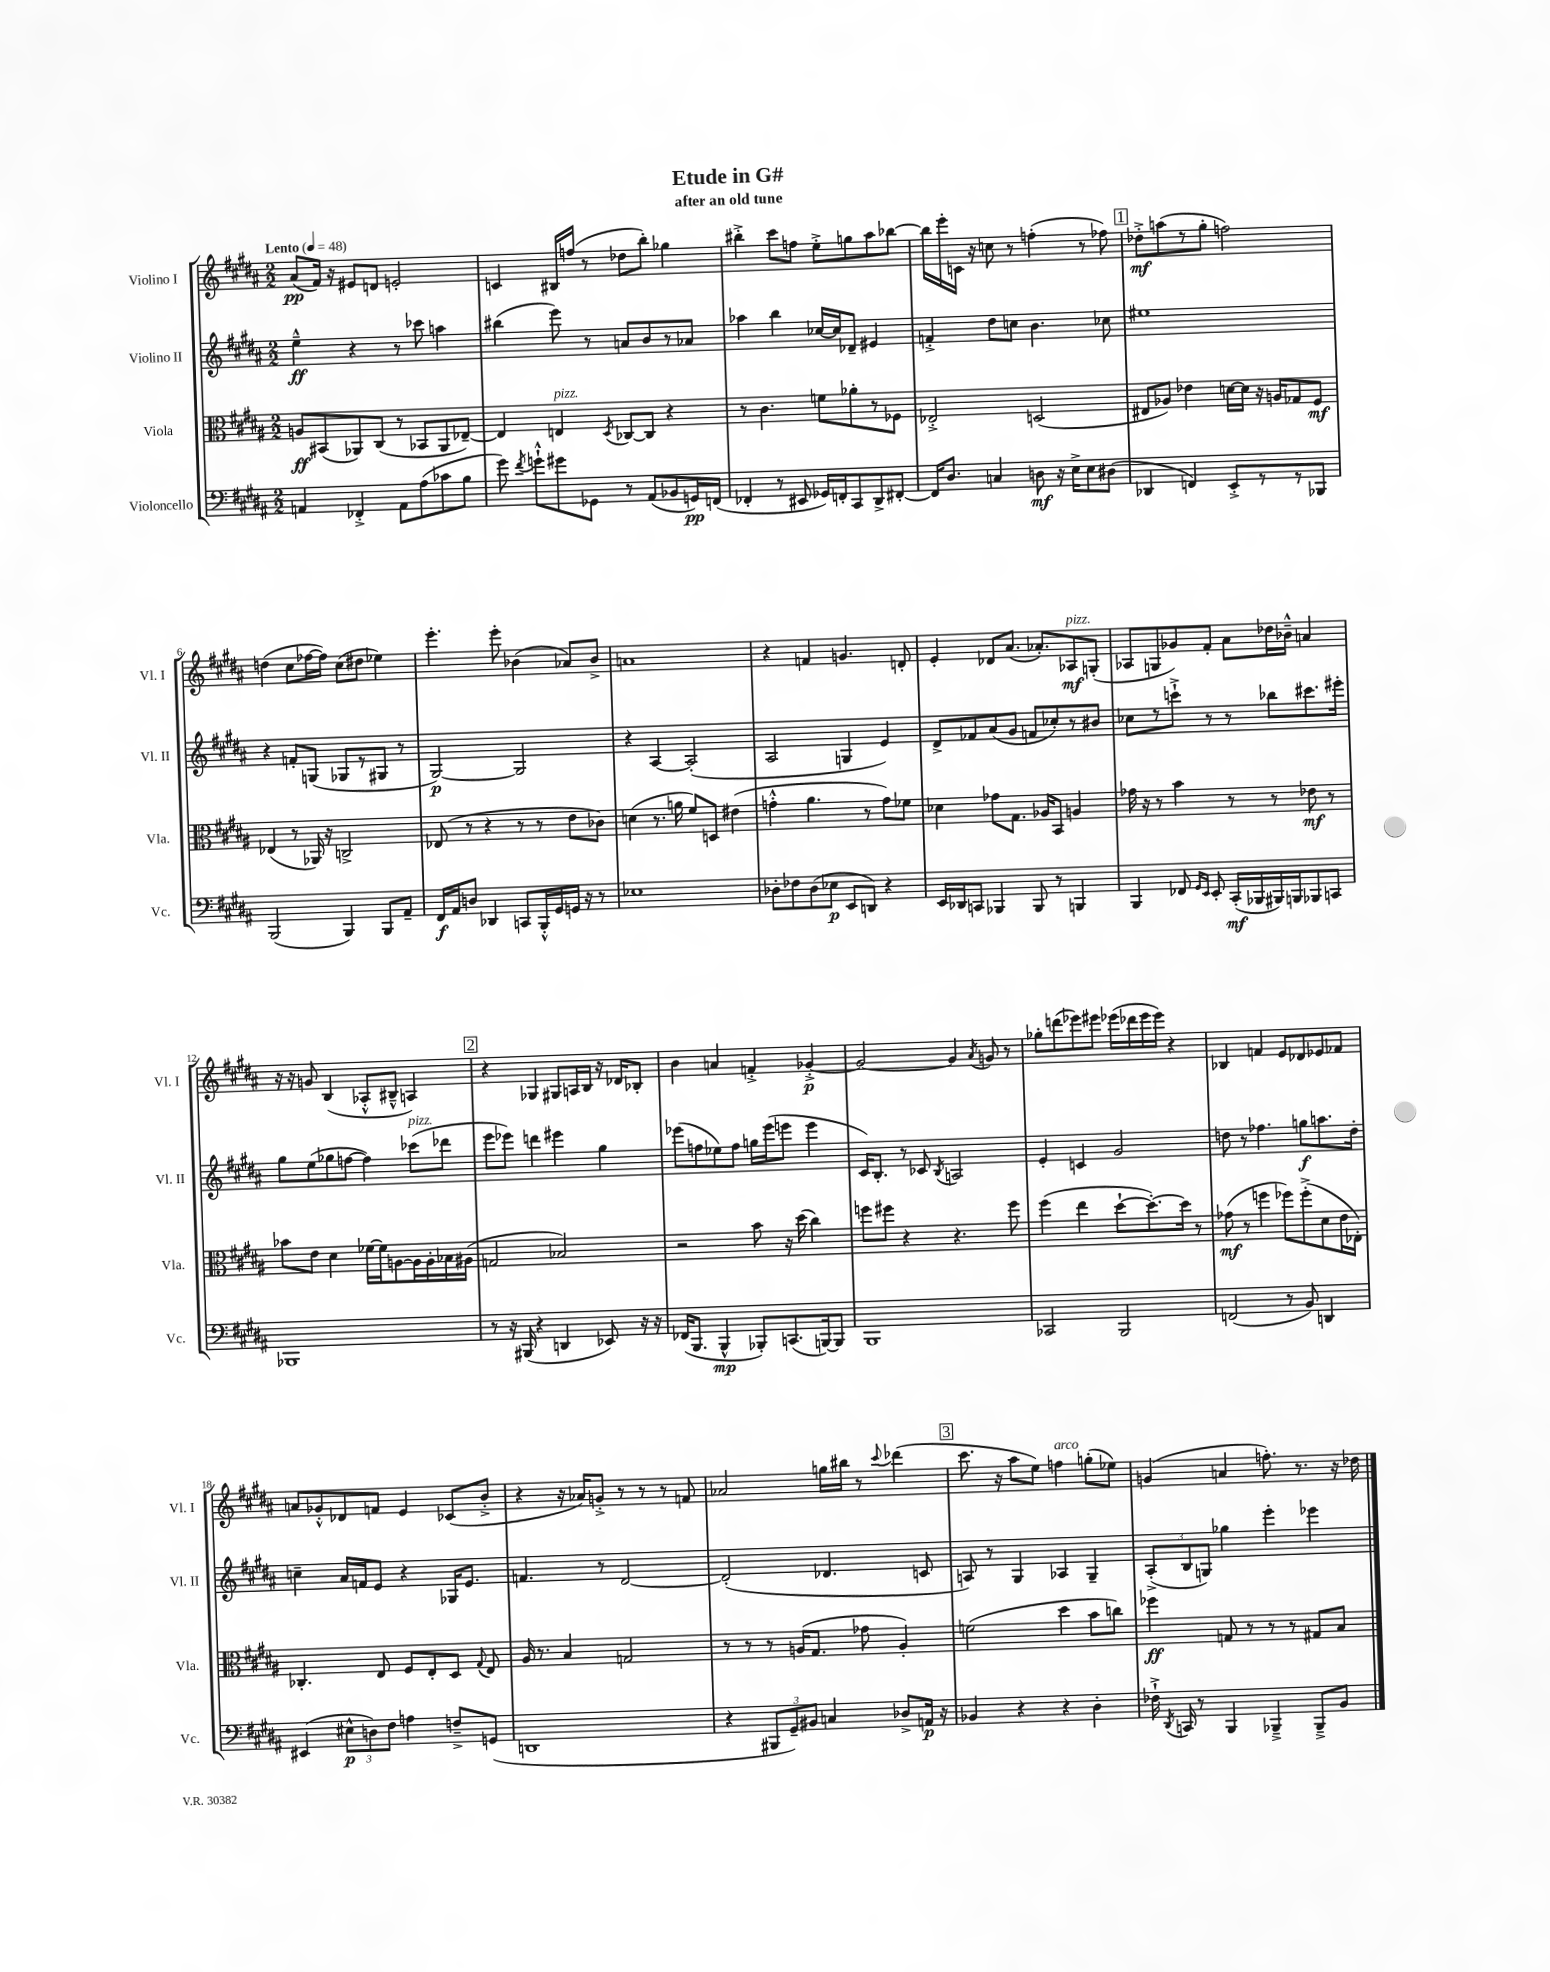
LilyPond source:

\header { title = "Etude in G#" subtitle = "after an old tune" }
<<
\new StaffGroup <<
\new Staff = "s0" \with { instrumentName = "Violino I" shortInstrumentName = "Vl. I" } {
    \clef treble \key b \major \numericTimeSignature \time 2/2 \tempo "Lento" 4 = 48
    \autoBeamOff ais'8[\pp( fis'16]) r16 eis'8[ d'8] e'2-. |
    c'4 bis16[ f''16]( r8 des''8[ b''8]-.) ges''4 |
    bis''4-.-> cis'''8[ f''8] e''8[-.-> g''8 ais''8 bes''8]~ |
    bes''16[ e'''16-. c'16] r16 c''8 r8 f''4-.( r8 fes''8) |
    \mark \markup { \box "1" } des''8[-.->\mf a''8( r8 gis''8]-. f''2) |
    d''4( cis''8[ fes''16~ fes''16]) cis''8[( dis''8] ees''4) |
    e'''4.-. e'''8-. bes'4( aes'8[) bes'8]-> |
    a'1 |
    r4 f'4 g'4. d'8-. |
    e'4-. des'8[ ais'8.]( aes'8.[-.) aes8\mf^\markup { \italic "pizz." } g8]-.( |
    aes8[ g8 ges'8) fis'8]-. ais'8[ des''16 bes'16]---^ a'4 |
    r16 r16 g'8 b4( aes8[-.-^ bis8]---^ a4) |
    \mark \markup { \box "2" } r4 ges4 gis8[ a16 b16] r16 des'16[ bes8]-. |
    b'4 a'4 f'4-.-> ges'4~-.->\p |
    ges'2~ ges'4 \acciaccatura { ais'8 } g'8 r8 |
    ges''8[-. d'''8( ees'''8) eis'''8] ees'''16[( des'''16 ees'''16 ees'''16]) r4 |
    bes4 f'4 e'8[ des'8 ees'8 fes'8] |
    a'8[ ges'8-.-^ des'8 f'8] e'4 ces'8[( b'8]-.-> |
    r4 r16 aes'16[) g'8]-.-> r8 r8 r8 f'8 |
    aes'2 g''16[ bis''16] r8 \appoggiatura { cis'''8 } des'''4( |
    \mark \markup { \box "3" } cis'''8. r16 ais''8[ e''8]) f''4^\markup { \italic "arco" } g''8[-.( ees''8]) |
    g'4( a'4 f''8.-.) r8. r16 des''16 \bar "|." |
}
\new Staff = "s1" \with { instrumentName = "Violino II" shortInstrumentName = "Vl. II" } {
    \clef treble \key b \major \numericTimeSignature \time 2/2
    \autoBeamOff e''4---^\ff r4 r8 ces'''8 a''4 |
    bis''4( e'''8) r8 a'8[ b'8 r8 aes'8] |
    aes''4 b''4 ces''16[~ ces''16 des'8]-- eis'4 |
    f'4-.-> dis''8[ c''8] b'4. ces''8 |
    \mark \markup { \box "1" } eis''1 |
    r4 f'8[-. g8]( ges8[ r8 gis8] r8 |
    gis2~\p) gis2 |
    r4 ais4~ ais2-.( |
    ais2 g4 e'4) |
    dis'8[-> fes'8 ais'8( gis'8] f'8[ ces''8-.) r8 bis'8] |
    ces''8[ r8 c'''8]-!-> r8 r8 bes''8[ cis'''8. eis'''16]-. |
    gis''8[ e''8( ges''8 f''8]~ f''4) ces'''8[^\markup { \italic "pizz." }( des'''8] |
    \mark \markup { \box "2" } e'''8[ ees'''8]) d'''4 eis'''4 gis''4 |
    ees'''8[( f''8 ees''8) f''8] g''16[ ees'''16( e'''8] e'''4 |
    cis'16[) b8.]-. r8 ces'8 \acciaccatura { b8 } a2 |
    e'4-. c'4 gis'2 |
    d''8 r8 fes''4. g''8[\f a''8. d''16]-. |
    c''4-- ais'16[ f'16 e'8] r4 ges16[ e'8.] |
    f'4. r8 dis'2~ |
    dis'2-.( des'4. c'8 |
    \mark \markup { \box "3" } a8) r8 gis4 aes4 gis4-- |
    \tuplet 3/2 { ais8[-.->( b8 g8]) } ges''4 e'''4-. ees'''4 \bar "|." |
}
\new Staff = "s2" \with { instrumentName = "Viola" shortInstrumentName = "Vla." } {
    \clef alto \key b \major \numericTimeSignature \time 2/2
    \autoBeamOff a8[\ff bis,8( aes,8) cis8]( r8 bes,8[ aes,8 ees8]~--) |
    ees4 e4^\markup { \italic "pizz." } \acciaccatura { dis8 } ces8[~ ces8] r4 |
    r8 cis'4. f'8[ aes'8-. r8 fes8] |
    ees2-.-> d2( |
    \mark \markup { \box "1" } eis8[ aes8]) ees'4 d'16[~ d'16] r16 a16[ ges8 fis8]\mf |
    ees4( r8 aes,16) r16 c2-> |
    ees8( r8 r4 r8 r8 e'8[ ces'8]) |
    d'4( r8. a'16 fis'8[) d8] eis'4( |
    g'4-.-^ ais'4. r8 g'8[) fes'8] |
    des'4 ges'8[ gis8.] aes16[ b,8] a4 |
    ges'16 r16 r8 b'4 r8 r8 ees'8\mf r8 |
    bes'8[ e'8] dis'4 fes'16[~ fes'16 a8~ a16 a16-. bes16 ais16]( |
    \mark \markup { \box "2" } g2 bes2) |
    r2 b'8 r16 dis''16( cis''4) |
    f''8[ fis''8] r4 r4. fis''8 |
    fis''4( e''4 dis''8[~-! dis''8.~-.) dis''16] r8 |
    ges'8\mf( r8 f''4 fes''8[) fes''8-.->( dis'8 e'16 ees16]-.) |
    ces4.-. e8 fis8[ e8-. dis8] \appoggiatura { gis8 } e8 |
    ais16 r8. b4 g2 |
    r8 r8 r8 a16[( gis8.] ges'8 a4-.) |
    \mark \markup { \box "3" } f'2( dis''4 b'8[ c''8]) |
    fes''4\ff g8 r8 r8 r8 gis8[ b8] \bar "|." |
}
\new Staff = "s3" \with { instrumentName = "Violoncello" shortInstrumentName = "Vc." } {
    \clef bass \key b \major \numericTimeSignature \time 2/2
    \autoBeamOff a,4 fes,4-.-> a,8[ ais8( ces'8 b8] |
    gis'8) \acciaccatura { fis'8 } g'8[-!-^ gis'8 ges,8] r8 ais,8[( bes,8 g,16\pp) f,16]( |
    fes,4-. r8 eis,8 ges,16[) f,16-. cis,8 dis,8-> fis,8]~-. |
    fis,16[ dis8.] c4 d8\mf r16 e16[-> e8 dis8]( |
    \mark \markup { \box "1" } des,4 f,4) e,8[-.-> r8 r8 bes,,8] |
    b,,2( b,,4) b,,8[ ais,8]-- |
    fis,16[\f ais,16 d8] des,4 c,8[ b,,16-.-^ gis,16 g,16] r16 r8 |
    ees1 |
    des8[-. fes8 des8( ees8]\p e,8[ d,8]) r4 |
    e,16[ des,16 c,8] bes,,4 bes,,8 r8 b,,4 |
    b,,4 fes,8 \grace { gis,16[ e,16] } e,8-. cis,16[-.\mf( bes,,16 bis,,16) b,,16 bes,,8 c,8] |
    bes,,1 |
    \mark \markup { \box "2" } r8 r16 bis,,16( r4 d,4 ees,8) r16 r16 |
    fes,16[( b,,8.] b,,4-^\mp bes,,8[-.) c,8.( b,,16~) b,,8] |
    b,,1 |
    ces,2 b,,2 |
    f,2( r8 b,8) d,4 |
    eis,4( \tuplet 3/2 { eis8[-^\p d8) fis8] } a4 f8[---> g,8]( |
    d,1 |
    r4 \tuplet 3/2 { bis,,8[ gis,8--) bis,8] } c4 des8[-> a,16]\p r16 |
    \mark \markup { \box "3" } bes,4 r4 r4 dis4-. |
    fes16-!-> \acciaccatura { dis,8 } c,16 r8 b,,4 bes,,4---> bes,,8[---> b,8] \bar "|." |
}
>>
>>
